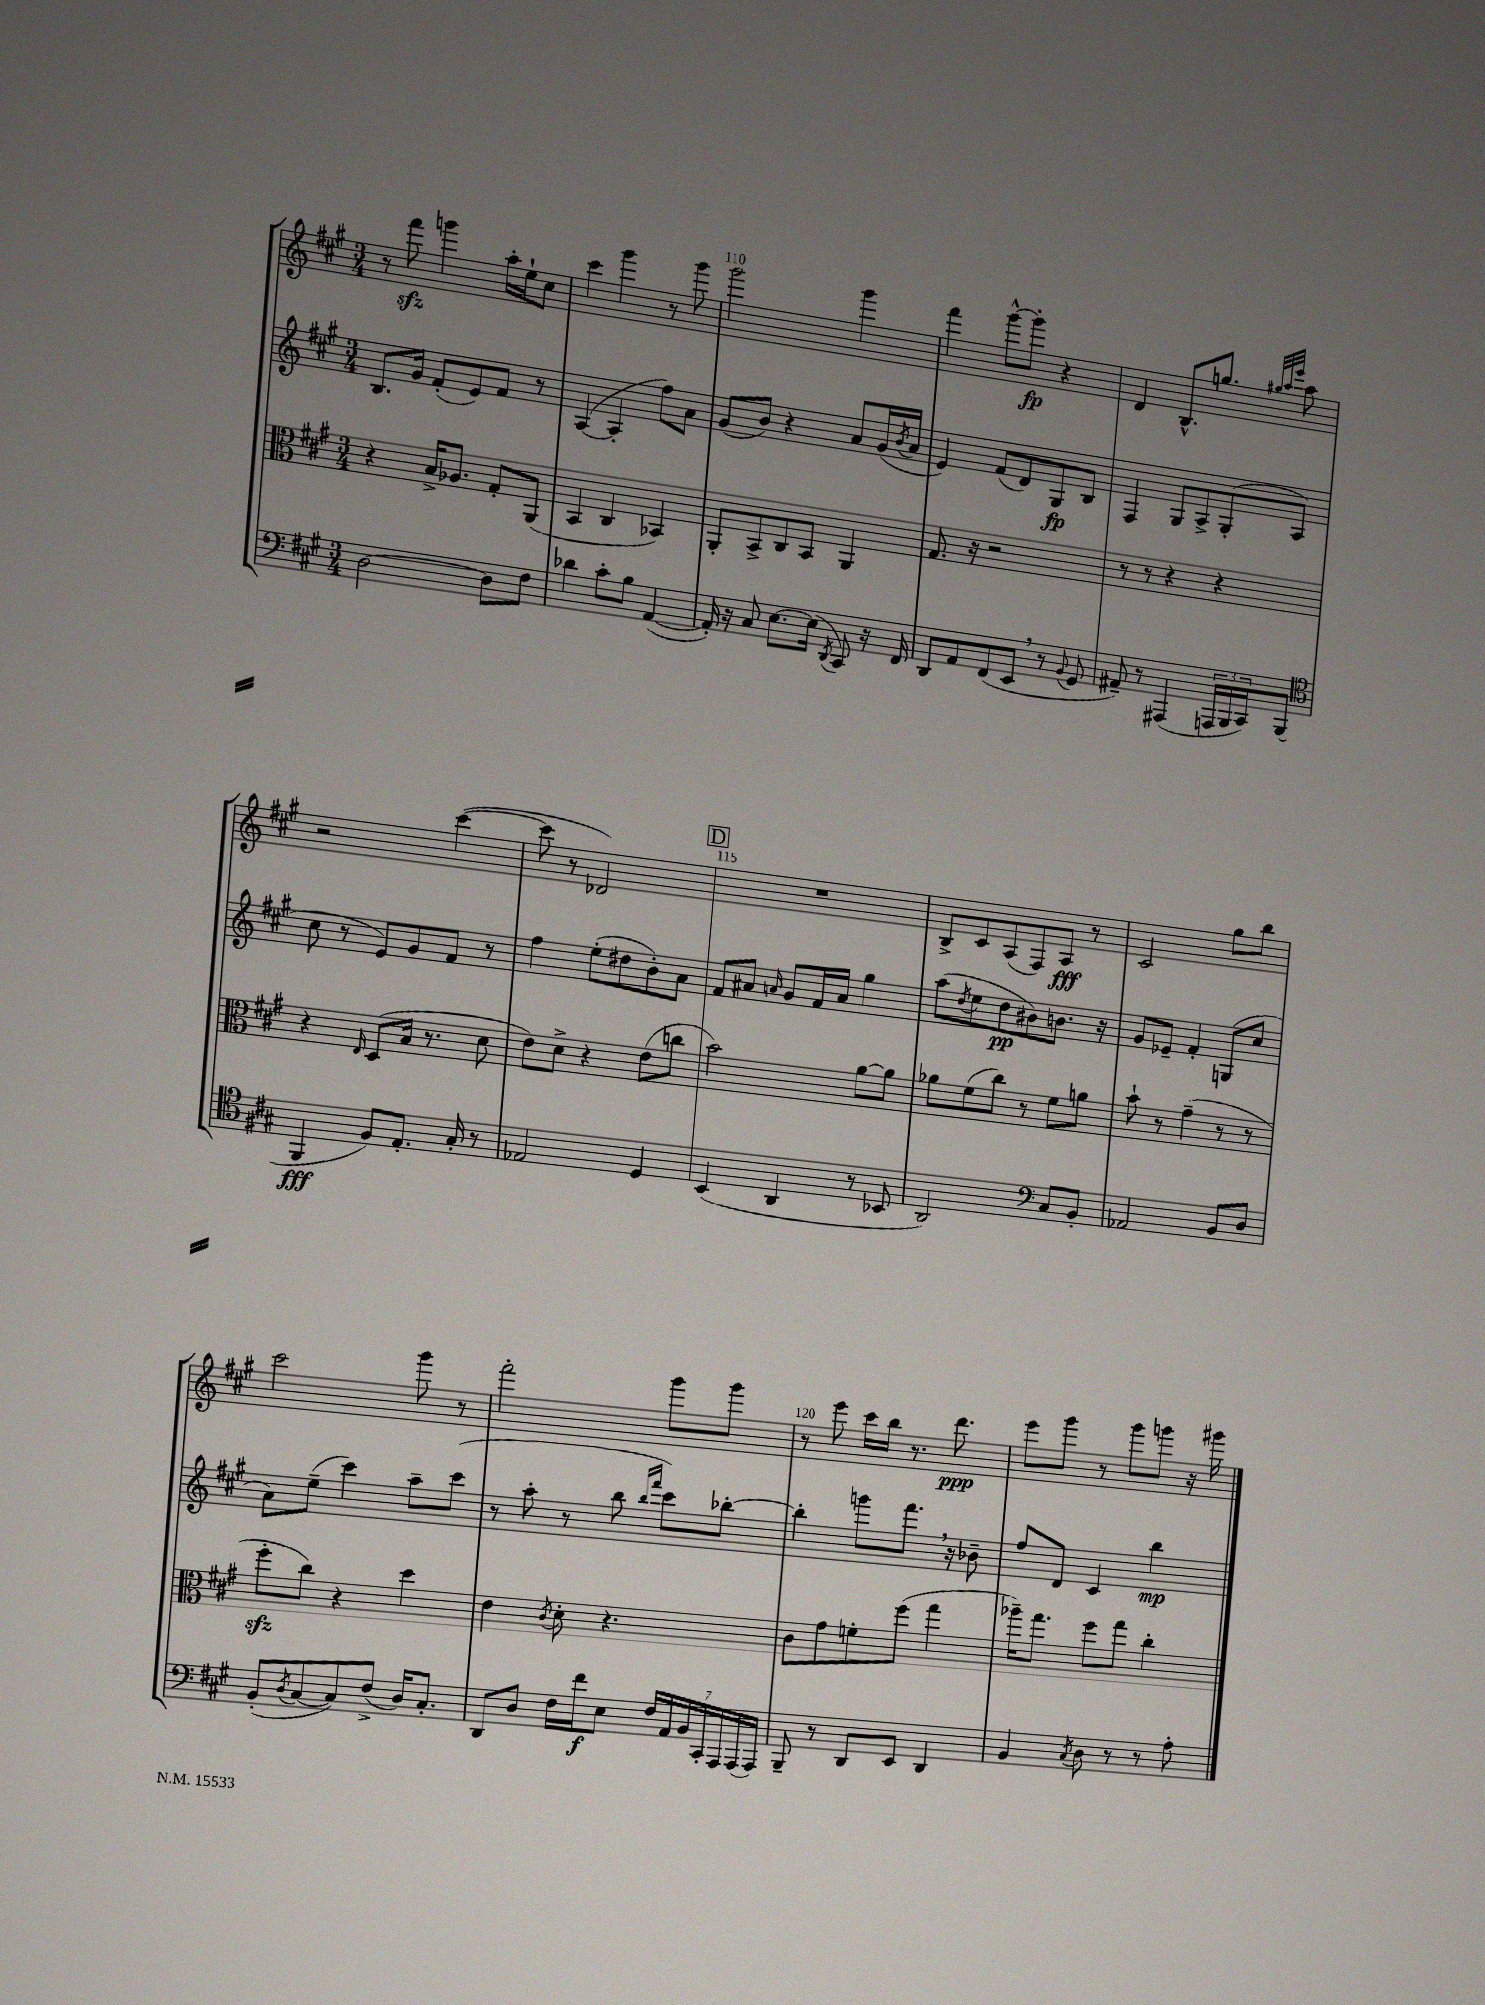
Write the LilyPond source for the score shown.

<<
\new StaffGroup <<
\new Staff = "s0" {
    \clef treble \key a \major \numericTimeSignature \time 3/4
    r8 fis'''8\sfz g'''4 a''16-. e''16-! cis''8 |
    cis'''4 gis'''4 r8 gis'''8 |
    gis'''2 gis'''4 |
    fis'''4 gis'''8~-^ gis'''8-.\fp r4 |
    d'4 b8.-^ g''8. \grace { gis''32 a''32 e'''32 } a''8 |
    r2 cis'''4~( |
    cis'''8 r8 des'2) |
    \mark \markup { \box "D" } R2. |
    b8-> cis'8 a8( fis8) a8\fff r8 |
    cis'2 gis''8 b''8 |
    cis'''2 gis'''8 r8 |
    fis'''2-. gis'''8 gis'''8 |
    r8 e'''8 cis'''16 b''16 r8. d'''8.\ppp |
    e'''8 gis'''8 r8 gis'''8 g'''8 r16 gis'''16 \bar "|." |
}
\new Staff = "s1" {
    \clef treble \key a \major \numericTimeSignature \time 3/4
    b8. gis'16 fis'8-.( e'8) fis'8 r8 |
    a4~( a4-. fis''8) a'8 |
    gis'8( b'8) r4 a'8 gis'16( \acciaccatura { b'8 } a'16 |
    e'4) fis'8( d'8) gis8\fp b8 |
    fis4 gis8 a8-> gis8-.( a8 |
    cis''8 r8 e'8) gis'8 fis'8 r8 |
    fis''4 e''8-.( dis''8 b'8-.) a'8 |
    \mark \markup { \box "D" } fis'8 ais'8 \grace { a'16 } gis'8 fis'16 a'16 gis''4 |
    a''8( \acciaccatura { d''8 } e''8 d''8\pp bis'8) b'8. r16 |
    gis'8 ees'8-- fis'4-. g8( cis''8 |
    a'8) e''8--( cis'''4) a''8-- cis'''8( |
    r8 a''8-. r8 b''8 \grace { b''16 fis'''16 } cis'''8) bes''8~-. |
    bes''4-. g'''8 fis'''8. \breathe r16 bes'8-- |
    fis''8 d'8 cis'4 b''4\mp \bar "|." |
}
\new Staff = "s2" {
    \clef alto \key a \major \numericTimeSignature \time 3/4
    r4 b16-> aes8. gis8-. a,8( |
    b,4 cis4 bes,4) |
    a,8-. b,8-> cis8 b,8 a,4 |
    gis8. r16 r2 |
    r8 r8 r4 r4 |
    r4 \grace { e16 } d8( b16 r8. d'8 |
    e'8) d'8-> r4 e'8( c''8 |
    \mark \markup { \box "D" } b'2) a'8~ a'8 |
    aes'8 fis'8( cis''8) r8 fis'8 a'8 |
    b'8-! r8 gis'4--( r8 r8 |
    fis''8-.\sfz cis''8) r4 d''4 |
    e'4 \acciaccatura { cis'8 } d'8-. r4. |
    cis'8 gis'8 f'8-. fis''8( gis''4 |
    aes''16--) gis''8. fis''8 gis''8 cis''4-. \bar "|." |
}
\new Staff = "s3" {
    \clef bass \key a \major \numericTimeSignature \time 3/4
    d2~ d8 fis8 |
    des'4 cis'8-. b8 a,4~( |
    a,16-.) r16 cis8 e8.~ e16( \acciaccatura { d,8 } cis,8) r16 fis,16 |
    d,8 a,8 fis,8( e,8 \breathe r8 \appoggiatura { b,8 } gis,8 |
    ais,8--) r8 ais,,4( \tuplet 3/2 { a,,16 b,,16 cis,16) } b,,8( |
    \clef tenor fis,4\fff fis8) e8.-. gis16-. r8 |
    ees2 d4 |
    \mark \markup { \box "D" } b,4( a,4 r8 bes,8 |
    a,2) \clef bass cis8 b,8-. |
    aes,2 b,8 d8 |
    b,8-.( \acciaccatura { d8 } cis8~ cis8) fis8->( d16) cis8.-. |
    d,8 d8 fis16 fis'16\f e8 \tuplet 7/4 { fis16 a,16 b,16 cis,16-. a,,16 a,,16( a,,16) } |
    b,,8-- r8 d,8 e,8 d,4 |
    b,4 \acciaccatura { cis8 } d8 r8 r8 a8-. \bar "|." |
}
>>
>>
\layout { \context { \Score currentBarNumber = #108 \override BarNumber.break-visibility = ##(#f #t #t) barNumberVisibility = #(every-nth-bar-number-visible 5) } }
